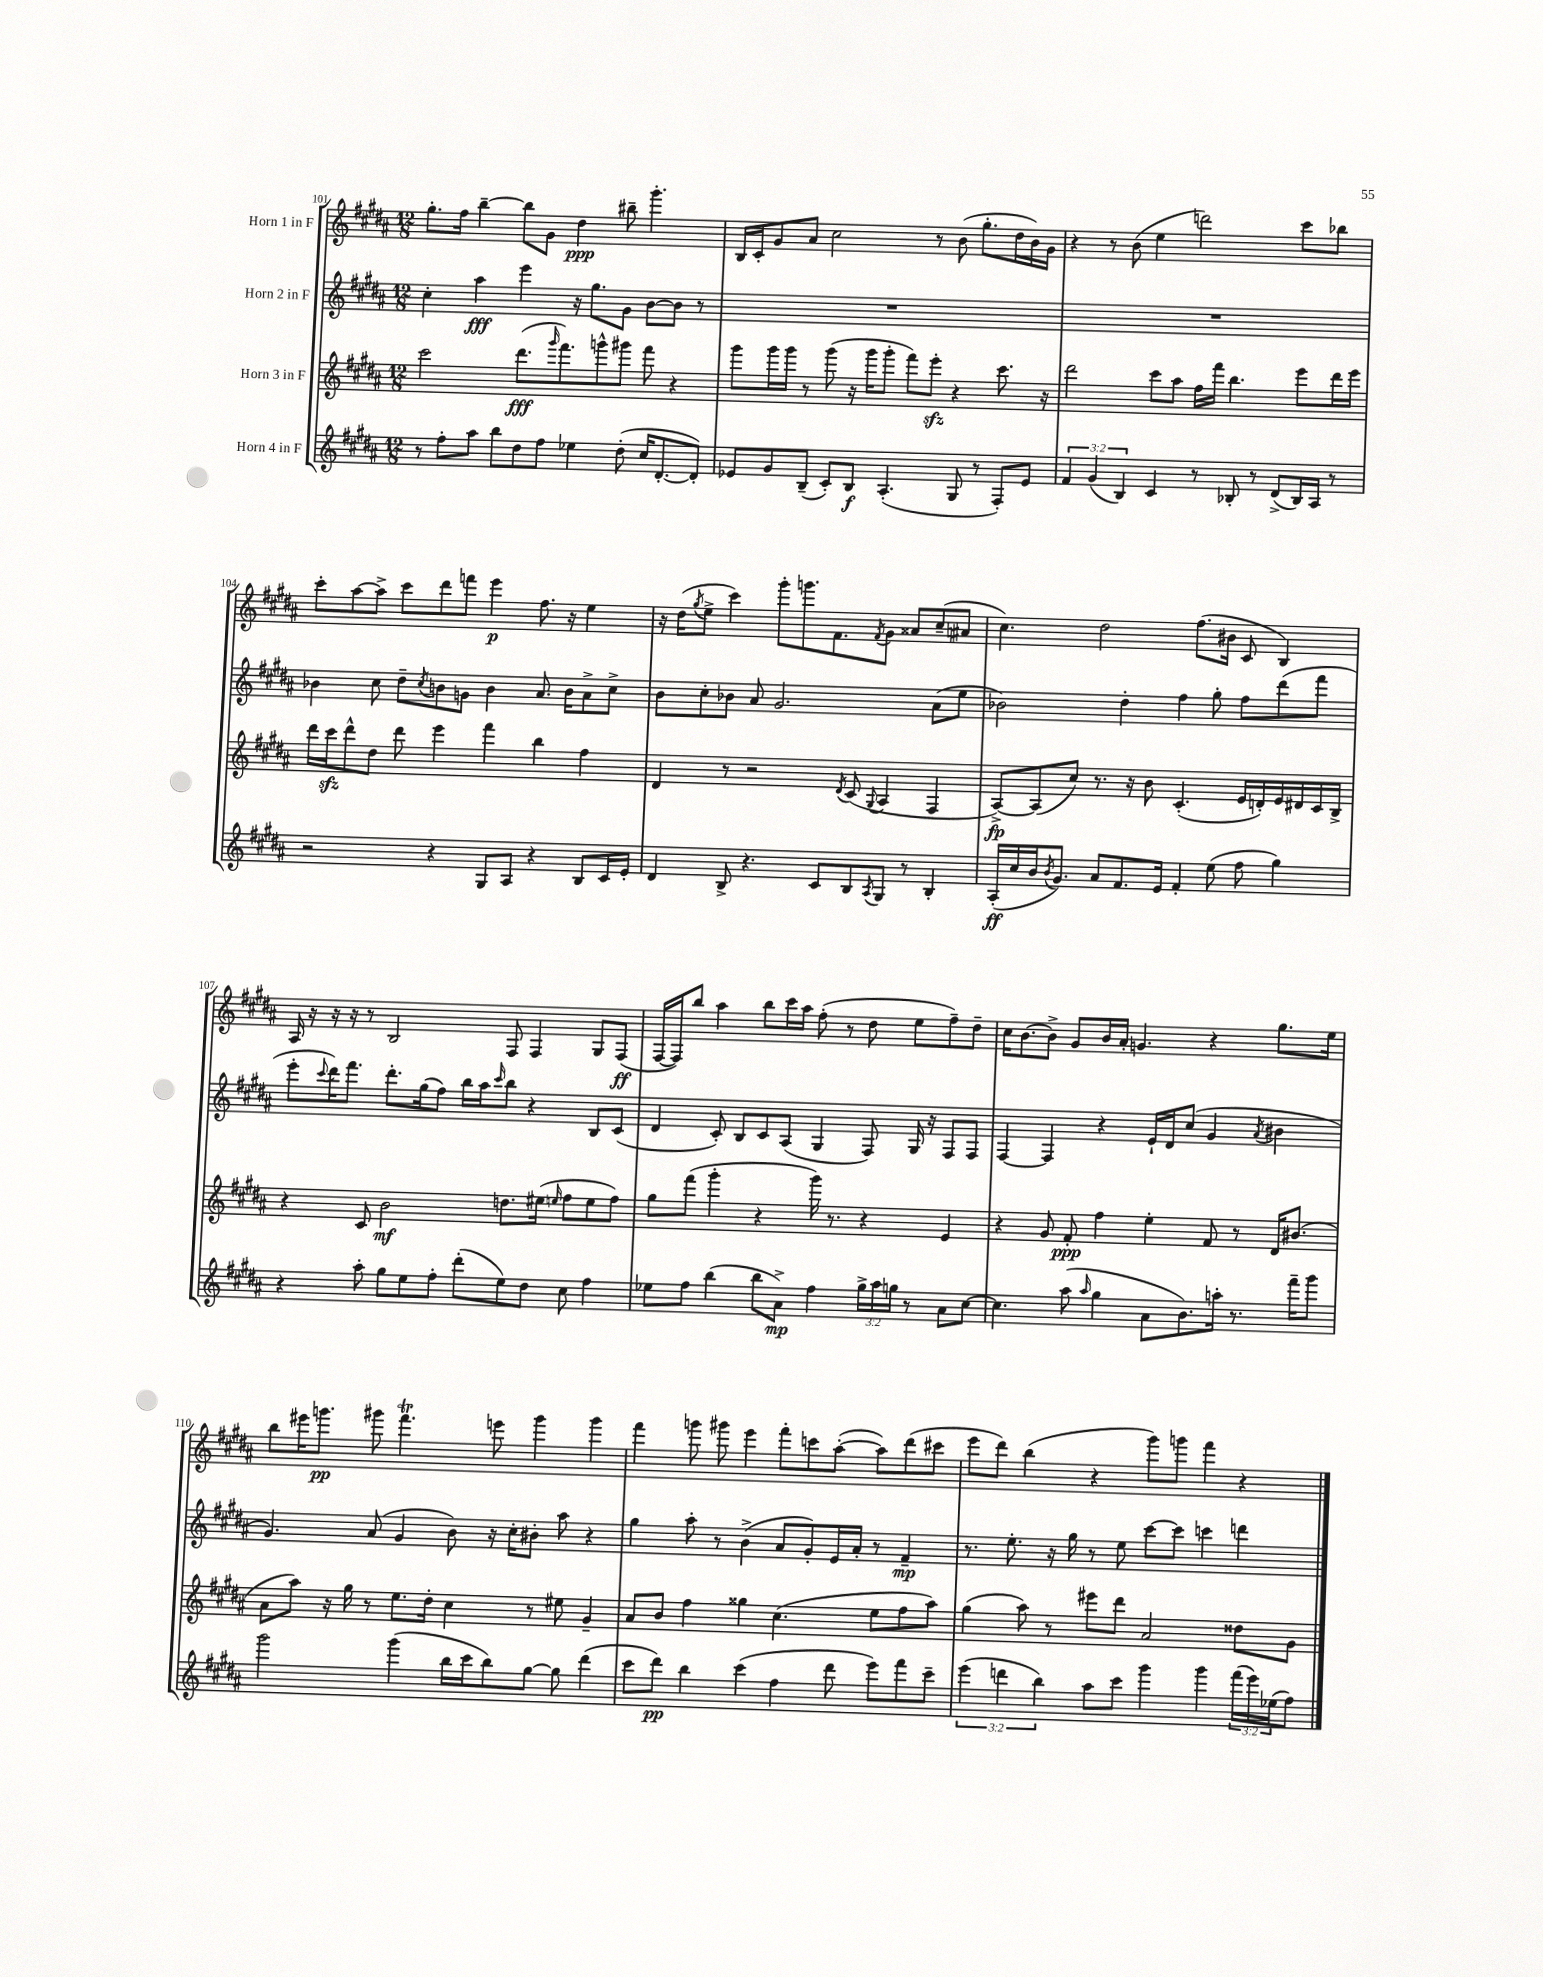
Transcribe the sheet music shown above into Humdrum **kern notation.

**kern	**dynam	**kern	**dynam	**kern	**dynam	**kern	**dynam
*part4	*part4	*part3	*part3	*part2	*part2	*part1	*part1
*staff4	*staff4	*staff3	*staff3	*staff2	*staff2	*staff1	*staff1
*I"Horn 4 in F	*	*I"Horn 3 in F	*	*I"Horn 2 in F	*	*I"Horn 1 in F	*
*clefG2	*	*clefG2	*	*clefG2	*	*clefG2	*
*k[f#c#g#d#a#]	*	*k[f#c#g#d#a#]	*	*k[f#c#g#d#a#]	*	*k[f#c#g#d#a#]	*
*M12/8	*	*M12/8	*	*M12/8	*	*M12/8	*
=101	=101	=101	=101	=101	=101	=101	=101
8r	.	2ccc#\	.	4cc#'\	.	8.gg#'\L	.
8ff#'\L	.	.	.	.	.	.	.
.	.	.	.	.	.	16ff#\Jk	.
8aa#\J	.	.	.	4aa#\	fff	[4bb~\	.
8bb\L	.	.	.	.	.	.	.
8dd#\	.	(8.ddd#\L	fff	4eee\	.	8bb\L]	.
8ff#\J	.	.	.	.	.	8g#\J	.
.	.	16qqggg#/	.	.	.	.	.
.	.	8.fff#\)	.	.	.	.	.
4ee-X\	.	.	.	16r	.	4dd#\	ppp
.	.	.	.	8.gg#\L	.	.	.
.	.	8gggn^^\	.	.	.	.	.
(8dd#'\	.	8ggg#X\J	.	8g#\J	.	8bb#X~\	.
16cc#/KL	.	8fff#\	.	[8b\L	.	4.ggg#'\	.
[8.d#'/	.	.	.	.	.	.	.
.	.	4r	.	8b\J]	.	.	.
8d#'/J])	.	.	.	8r	.	.	.
=102	=102	=102	=102	=102	=102	=102	=102
8e-X/L	.	8ggg#\L	.	1.r	.	16B/LL	.
.	.	.	.	.	.	16c#'/J	.
8g#/	.	16ggg#\L	.	.	.	8g#/	.
.	.	16ggg#\JJ	.	.	.	.	.
(8B~/J	.	8r	.	.	.	8a#/J	.
8c#'/L)	.	(8ggg#\	.	.	.	2cc#\	.
8B/J	f	16r	.	.	.	.	.
.	.	16ggg#\KL	.	.	.	.	.
(4.A#'/	.	8ggg#'\J	.	.	.	.	.
.	.	8fff#\L)	.	.	.	.	.
.	.	8eeezz'\J	.	.	.	8r	.
8G#/	.	4r	.	.	.	(8b\	.
8r	.	.	.	.	.	8.gg#'\L	.
8F#'/L)	.	8.ccc#\	.	.	.	.	.
.	.	.	.	.	.	16dd#\L	.
8e-/J	.	.	.	.	.	16b\)	.
.	.	16r	.	.	.	16g#\JJ	.
=103	=103	=103	=103	=103	=103	=103	=103
6f#/	.	2ddd#\	.	1.r	.	4r	.
(6g#/	.	.	.	.	.	.	.
.	.	.	.	.	.	8r	.
6B/)	.	.	.	.	.	.	.
.	.	.	.	.	.	(8b\	.
4c#/	.	8ccc#\L	.	.	.	4ee\	.
.	.	8aa#\J	.	.	.	.	.
8r	.	16ff#\LL	.	.	.	2dddn\)	.
.	.	16fff#\JJ	.	.	.	.	.
8B-X'/	.	4.bb\	.	.	.	.	.
8r	.	.	.	.	.	.	.
(8d#^/L	.	.	.	.	.	.	.
16B-/L)	.	8eee\L	.	.	.	8ccc#\L	.
16A#/JJ	.	.	.	.	.	.	.
8r	.	16ddd#\L	.	.	.	8bb-X\J	.
.	.	16eee\JJ	.	.	.	.	.
!!LO:LB:g=z
=104	=104	=104	=104	=104	=104	=104	=104
2r	.	16ddd#\LL	.	4b-X\	.	8ccc#'\L	.
.	.	16ccc#zz\J	.	.	.	.	.
.	.	8ddd#^^\	.	.	.	[8aa#\	.
.	.	8dd#\J	.	8cc#\	.	8aa#^\J]	.
.	.	8ddd#\	.	8dd#~\L	.	8ccc#\L	.
.	.	.	.	8qcc#/	.	.	.
4r	.	4eee\	.	8bn\	.	8ddd#\	.
.	.	.	.	8gn\J	.	8fffn\J	.
8G#/L	.	4fff#\	.	4b\	.	4eee\	p
8A#/J	.	.	.	.	.	.	.
4r	.	4bb\	.	8.a#/	.	8.ff#\	.
.	.	.	.	16b\KL	.	16r	.
8B/L	.	4ff#\	.	8a#^\	.	4ee\	.
16c#/L	.	.	.	8cc#^\J	.	.	.
16e'/JJ	.	.	.	.	.	.	.
=105	=105	=105	=105	=105	=105	=105	=105
4d#/	.	4d#/	.	8b\L	.	16r	.
.	.	.	.	.	.	(16dd#\KL	.
.	.	.	.	.	.	8qgg#/	.
.	.	.	.	8cc#'\	.	8ee^\J	.
8B^/	.	8r	.	8b-X\J	.	4ccc#\)	.
4.r	.	2r	.	8a#/	.	.	.
.	.	.	.	2.g#/	.	8ggg#'\L	.
.	.	.	.	.	.	8.gggn\	.
8c#/L	.	.	.	.	.	.	.
.	.	.	.	.	.	8.f#\	.
.	.	8qd#/	.	.	.	.	.
8B/	.	(8c#/	.	.	.	.	.
8qA#/	.	8qqG#/	.	.	.	8qf#/	.
8G#/J	.	4A#/	.	.	.	8g#\J	.
8r	.	.	.	.	.	8a##X/L	.
4B'/	.	4F#/	.	(8a#\L	.	(8cc#~/	.
.	.	.	.	8ee\J	.	8a#X/J	.
=106	=106	=106	=106	=106	=106	=106	=106
(16A#'/LL	ff	[8A#^/L)	fp	2b-X\)	.	4.cc#\)	.
16cc#/	.	.	.	.	.	.	.
16b/J	.	(8A#/]	.	.	.	.	.
8qb/	.	.	.	.	.	.	.
8.g#/J)	.	.	.	.	.	.	.
.	.	8cc#/J)	.	.	.	.	.
8a#/L	.	8.r	.	.	.	2dd#\	.
8.f#/	.	.	.	4dd#'\	.	.	.
.	.	16r	.	.	.	.	.
.	.	8b\	.	.	.	.	.
16e/Jk	.	.	.	.	.	.	.
4f#'/	.	(4.c#'/	.	4ff#\	.	.	.
.	.	.	.	.	.	(8.ff#\L	.
(8ee\	.	.	.	8gg#'\	.	.	.
.	.	.	.	.	.	16b#X\Jk	.
8ff#\	.	16e/LL	.	8ff#\L	.	8c#/	.
.	.	16dn'/)	.	.	.	.	.
4gg#\)	.	16e/	.	(8ddd#\	.	4B/)	.
.	.	16d#X/	.	.	.	.	.
.	.	16c#/	.	8fff#\J	.	.	.
.	.	16B^/JJ	.	.	.	.	.
!!LO:LB:g=z
=107	=107	=107	=107	=107	=107	=107	=107
4r	.	4r	.	8eee'\L	.	16A#/	.
.	.	.	.	.	.	16r	.
.	.	.	.	8qqccc#/	.	.	.
.	.	.	.	16ddd#\K)	.	16r	.
.	.	.	.	8.fff#\J	.	16r	.
8aa#'\	.	8c#/	.	.	.	8r	.
8gg#\L	.	2b\	mf	8.ddd#'\L	.	2B/	.
8ee\	.	.	.	.	.	.	.
.	.	.	.	(16gg#\k	.	.	.
8ff#'\J	.	.	.	8ff#\J)	.	.	.
(8ddd#'\L	.	.	.	16bb\LL	.	.	.
.	.	.	.	16aa#\J	.	.	.
.	.	.	.	16qqccc#/	.	.	.
8ee\)	.	8.ddn\L	.	8bb\J	.	8F#/	.
8dd#\J	.	.	.	4r	.	4F#/	.
.	.	(16ee#X\Jk	.	.	.	.	.
.	.	16qqeen/	.	.	.	.	.
8cc#\	.	8ff#\L	.	.	.	.	.
4ff#\	.	8ee\	.	8B/L	.	8G#/L	.
.	.	8ff#\J)	.	(8c#/J	.	(8F#/J	ff
=108	=108	=108	=108	=108	=108	=108	=108
8ee-X\L	.	8gg#\L	.	4d#/	.	[16F#/LL	.
.	.	.	.	.	.	16F#/J])	.
8ff#\J	.	(8fff#\J	.	.	.	8bb/J	.
(4bb\	.	4ggg#'\	.	8c#'/)	.	4aa#\	.
.	.	.	.	8B/L	.	.	.
8bb\L	.	4r	.	8c#/	.	8bb\L	.
8a#^\J)	mp	.	.	(8A#/J	.	16ccc#\L	.
.	.	.	.	.	.	16aa#\JJ	.
4ff#\	.	16ggg#\)	.	4G#/	.	(8ff#'\	.
.	.	8.r	.	.	.	.	.
.	.	.	.	.	.	8r	.
24gg#^\LL	.	4r	.	8F#/)	.	8dd#\	.
24aa#\	.	.	.	.	.	.	.
24ggn\JJ	.	.	.	.	.	.	.
8r	.	.	.	16G#/	.	8ee\L	.
.	.	.	.	16r	.	.	.
8a#\L	.	4e/	.	8F#/L	.	8ff#~\)	.
[8cc#\J	.	.	.	8F#/J	.	8dd#~\J	.
=109	=109	=109	=109	=109	=109	=109	=109
4.cc#\]	.	4r	.	[4F#/	.	16cc#\KL	.
.	.	.	.	.	.	[8.b\	.
.	.	8g#/	.	4F#/]	.	8b^\J]	.
(8aa#\	.	8f#'/	ppp	.	.	8g#/L	.
16qqaa#/	.	.	.	.	.	.	.
4gg#\	.	4ff#\	.	4r	.	16b/L	.
.	.	.	.	.	.	16a#'/JJ	.
.	.	.	.	.	.	4.gn/	.
8a#\L	.	4ee'\	.	16e`/LL	.	.	.
.	.	.	.	16d#/J	.	.	.
8.b\)	.	.	.	(8cc#/J	.	.	.
.	.	8f#/	.	4g#/	.	4r	.
16aan'\Jk	.	.	.	.	.	.	.
8.r	.	8r	.	.	.	.	.
.	.	.	.	8qa#/	.	.	.
.	.	16d#/KL	.	4b#X\	.	8.gg#\L	.
16fff#~\KL	.	(8.b#X/J	.	.	.	.	.
8ggg#\J	.	.	.	.	.	.	.
.	.	.	.	.	.	16ee\Jk	.
!!LO:LB:g=z
=110	=110	=110	=110	=110	=110	=110	=110
2ggg#\	.	8a#\L	.	4.g#/)	.	8bb\L	.
.	.	8aa#\J)	.	.	.	16eee#X\K	.
.	.	.	.	.	.	8.gggn\J	pp
.	.	16r	.	.	.	.	.
.	.	16gg#\	.	.	.	.	.
.	.	8r	.	(8a#/	.	8ggg#X\	.
(4ggg#\	.	8.ee\L	.	4g#/	.	4.fff#T\	.
.	.	16dd#'\Jk	.	.	.	.	.
16bb\LL	.	4cc#\	.	8b\)	.	.	.
16ccc#\J	.	.	.	.	.	.	.
8bb\)	.	.	.	16r	.	8eeen\	.
.	.	.	.	16cc#'\KL	.	.	.
[8gg#\J	.	8r	.	8b#X'\J	.	4ggg#\	.
8gg#\]	.	8ee#X\	.	8aa#\	.	.	.
(4ddd#\	.	4g#~/	.	4r	.	4ggg#\	.
=111	=111	=111	=111	=111	=111	=111	=111
8ccc#\L	.	8a#/L	.	4gg#\	.	4fff#\	.
8ddd#\J)	pp	8b/J	.	.	.	.	.
4bb\	.	4ff#\	.	8aa#'\	.	8gggn\	.
.	.	.	.	8r	.	8ggg#X\	.
(4ccc#\	.	4gg##X\	.	(4b^\	.	4eee\	.
4ff#\	.	(4.cc#\	.	8a#/L	.	8fff#'\L	.
.	.	.	.	8g#'/)	.	8cccn\	.
8ddd#\	.	.	.	16e/L	.	([8aa#'\J	.
.	.	.	.	16a#'/JJ	.	.	.
8eee\L)	.	8ee\L	.	8r	.	8aa#\L])	.
8fff#\	.	8ff#\	.	4f#~/	mp	(8ddd#\	.
8ccc#~\J	.	8aa#\J)	.	.	.	8ccc#X\J	.
=112	=112	=112	=112	=112	=112	=112	=112
(6eee\	.	(4gg#\	.	8.r	.	8eee\L	.
.	.	.	.	.	.	8ddd#\J)	.
6dddn\	.	.	.	.	.	.	.
.	.	.	.	8.ee'\	.	.	.
.	.	8aa#\)	.	.	.	(4bb\	.
6bb\)	.	.	.	.	.	.	.
.	.	8r	.	16r	.	.	.
.	.	.	.	16gg#\	.	.	.
8aa#\L	.	8eee#X\L	.	8r	.	4r	.
8ccc#\J	.	8ddd#\J	.	8ee\	.	.	.
4ggg#\	.	2a#/	.	[8ccc#\L	.	8ggg#\L)	.
.	.	.	.	8ccc#\J]	.	8gggn\J	.
4ggg#\	.	.	.	4cccn\	.	4fff#\	.
(24fff#\LL	.	8dd##X\L	.	4dddn\	.	4r	.
24eee\)	.	.	.	.	.	.	.
(24ee-X\J	.	.	.	.	.	.	.
8ff#\J)	.	8g#\J	.	.	.	.	.
==	==	==	==	==	==	==	==
*-	*-	*-	*-	*-	*-	*-	*-
